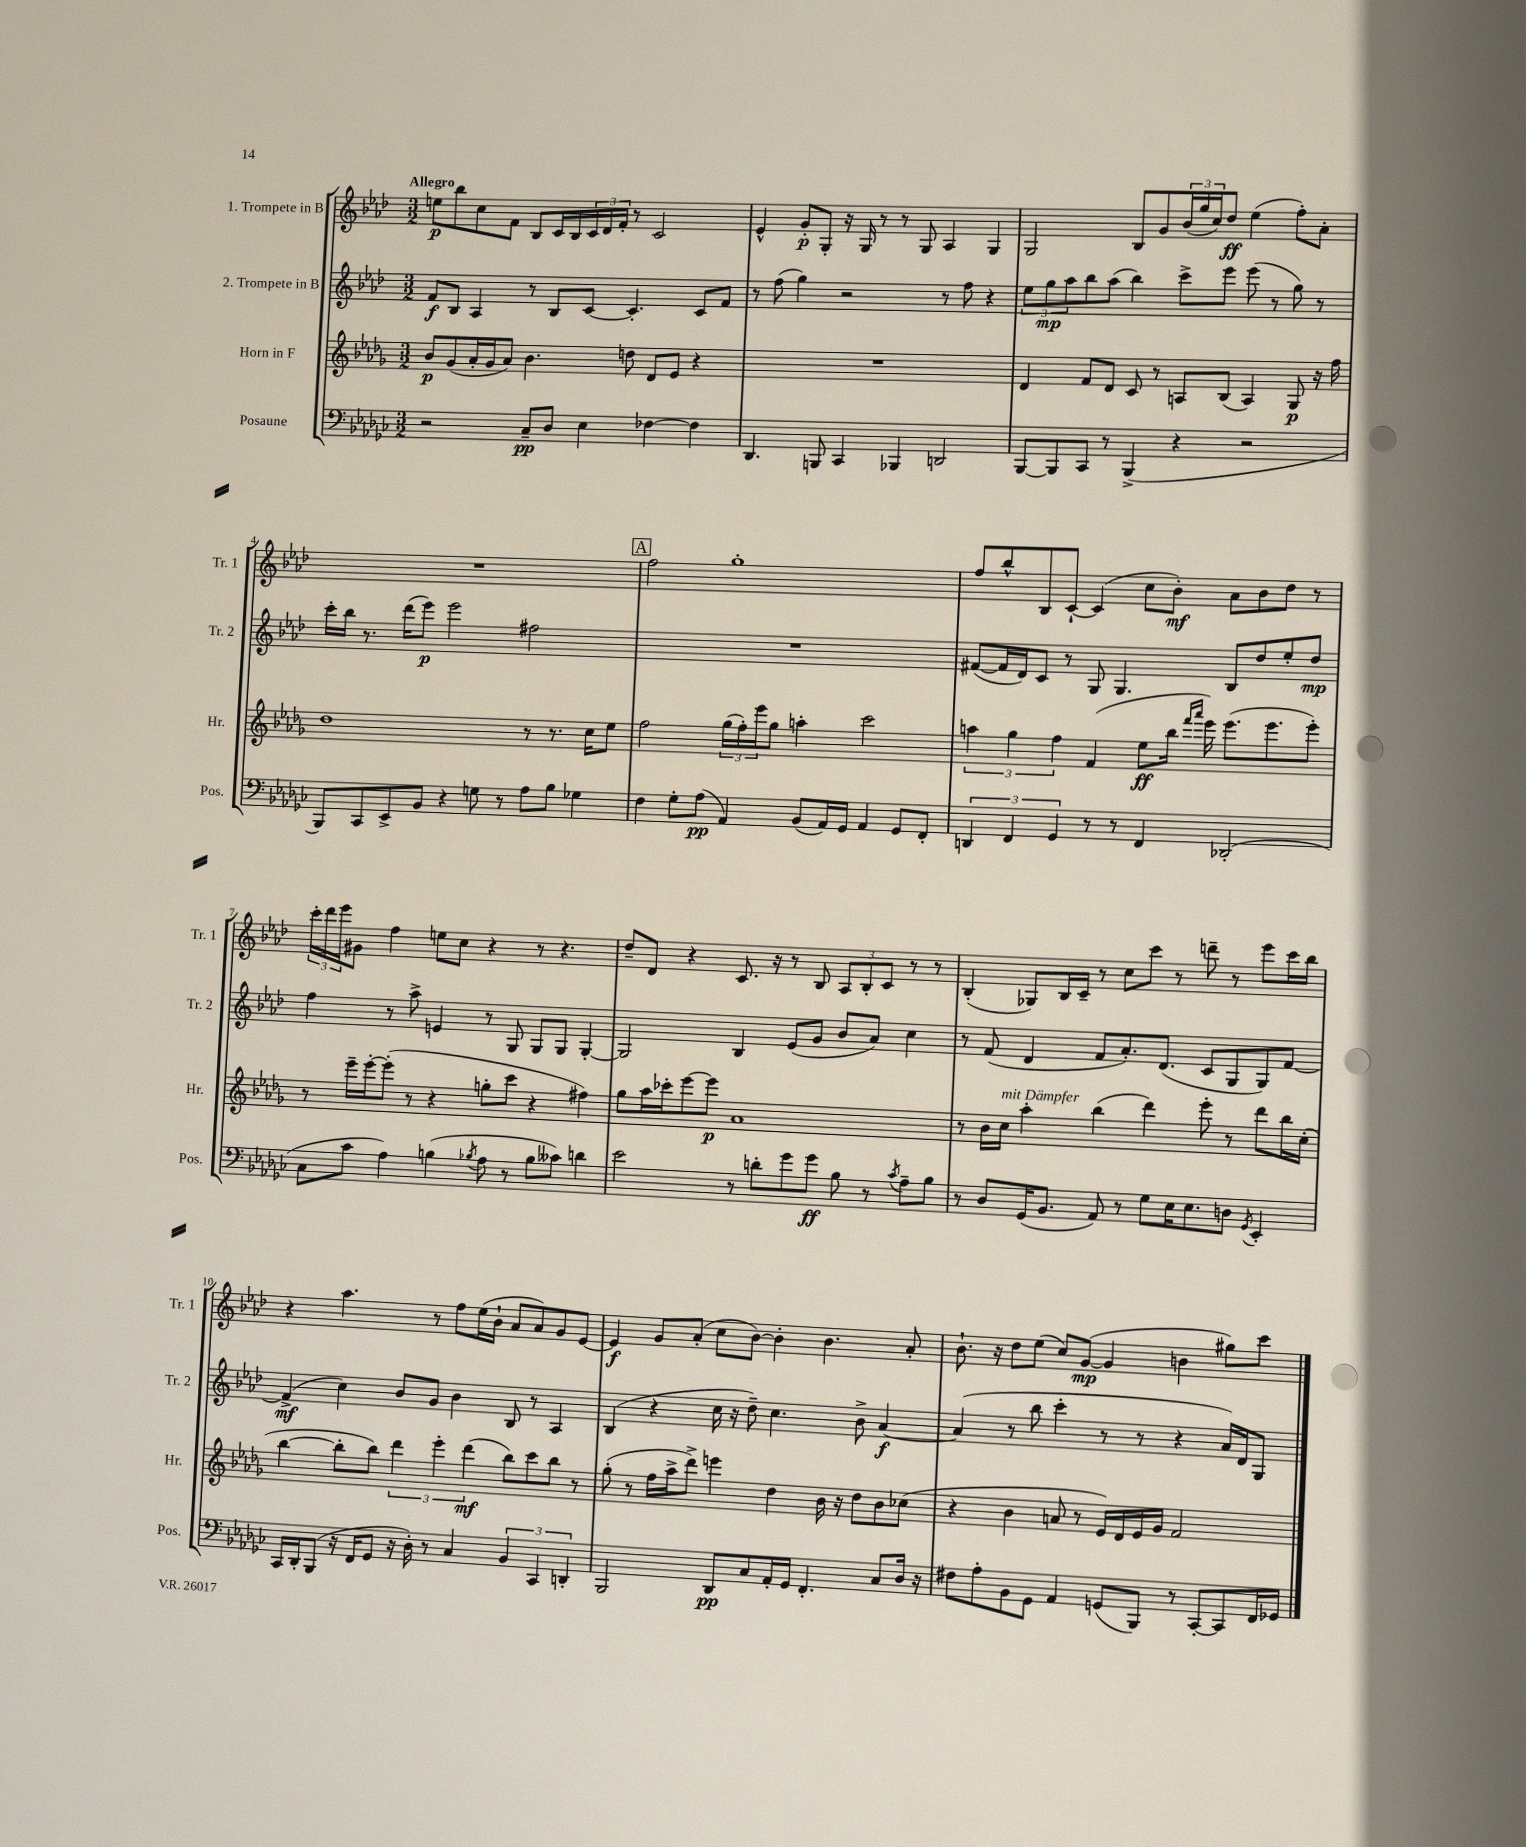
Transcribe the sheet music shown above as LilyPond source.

<<
\new StaffGroup <<
\new Staff = "s0" \with { instrumentName = "1. Trompete in B" shortInstrumentName = "Tr. 1" } {
    \clef treble \key aes \major \numericTimeSignature \time 3/2 \tempo "Allegro"
    e''8\p bes''8 c''8 f'8 bes8 c'16 bes16 \tuplet 3/2 { c'16 des'16 f'16-. } r8 c'2 |
    ees'4-^ g'8-.\p g8-. r16 g16 r8 r8 g8 aes4 g4 |
    g2 bes8 g'8 \tuplet 3/2 { bes'16( g''16 c''16) } des''8\ff ees''4( f''8-.) aes'8-. |
    R1. |
    \mark \markup { \box "A" } f''2 g''1-. |
    f''8 bes''8-^ bes8 c'8~-! c'4( c''8 bes'8-.\mf) aes'8 bes'8 des''8 r8 |
    \tuplet 3/2 { c'''16-. des'''16 ees'''16 } gis'8 f''4 e''8 c''8 r4 r8 r4. |
    des''8-- des'8 r4 c'8. r16 r8 bes8 \tuplet 3/2 { aes8 bes8-. c'8 } r8 r8 |
    bes4-.( ges8) bes16 c'16-- r8 c''8 c'''8 r8 d'''8-- r8 ees'''8 c'''16 bes''16 |
    r4 aes''4. r8 f''8 ees''16( bes'16-! aes'8 aes'8) g'8 ees'8~ |
    ees'4\f g'8 aes'8-.( c''8 bes'8~) bes'4-. bes'4. aes'8-. |
    bes'8.-! r16 des''8 ees''8( c''8) g'8~\mp( g'4 b'4 gis''8) c'''8 \bar "|." |
}
\new Staff = "s1" \with { instrumentName = "2. Trompete in B" shortInstrumentName = "Tr. 2" } {
    \clef treble \key aes \major \numericTimeSignature \time 3/2
    f'8\f bes8 aes4 r8 bes8 c'8~ c'4.-. c'8 f'8 |
    r8 f''8( g''4) r2 r8 f''8 r4 |
    \tuplet 3/2 { ees''8 g''8\mp aes''8 } bes''8 aes''8( bes''4) c'''8-> ees'''8 ees'''8( r8 g''8) r8 |
    c'''16-. bes''16 r8. des'''16( ees'''8\p) ees'''2 fis''2 |
    \mark \markup { \box "A" } R1. |
    fis'8~( fis'16 des'16) c'8 r8 g8 g4. bes8 des''8 ees''8-. des''8\mp |
    f''4 r8 aes''8-> e'4 r8 g8 g8 g8 g4~-. |
    g2 bes4 ees'8( g'8 bes'8 aes'8) c''4 |
    r8 f'8( des'4 f'8 aes'8.-.) des'8.( c'8 g8 g8) f'8~ |
    f'4->\mf( c''4) bes'8 g'8 bes'4 bes8 r8 aes4 |
    bes4( r4 c''16 r16 des''8--) c''4. bes'8-> aes'4~\f |
    aes'4( r8 bes''8 c'''4-. r8 r8 r4 aes'16) des'16 g8 \bar "|." |
}
\new Staff = "s2" \with { instrumentName = "Horn in F" shortInstrumentName = "Hr." } {
    \clef treble \key des \major \numericTimeSignature \time 3/2
    bes'8\p ges'8( aes'16-. ges'16 aes'8) bes'4. d''8 des'8 ees'8 r4 |
    R1. |
    des'4 f'8 des'8 c'8 r8 a8 bes8( a4) ges8\p r16 f''16 |
    des''1 r8 r8. c''16 ees''8 |
    \mark \markup { \box "A" } f''2 \tuplet 3/2 { ges''16( f''16-.) ees'''16 } ges''8 a''4-. c'''2 |
    \tuplet 3/2 { a''4 ges''4 f''4 } f'4( ees''8\ff bes''16 \grace { f'''16 aes'''16 } ees'''16) ees'''8.( ees'''8. ees'''8-.) |
    r8 ees'''16-- ees'''16~-. ees'''8-.( r8 r4 g''8-. c'''8 r4 fis''4) |
    ges''8 aes''16 ces'''16-. ees'''8~ ees'''8\p aes'1 |
    r8 bes'16 c''16^\markup { \italic "mit Dämpfer" } aes''4-. bes''4( des'''4) ees'''8-. r8 des'''8 bes''16 c''16-.( |
    bes''4~ bes''8-. bes''8) \tuplet 3/2 { des'''4 ees'''4-. des'''4\mf( } bes''8) c'''8 bes''8 r8 |
    ges''8-.( r8 f''16 aes''16-> des'''8->) e'''4 des''4 bes'16 r16 des''8 bes'8 ces''8( |
    r4 bes'4 a'8 r8 ees'16) des'16 ees'16 ges'16 f'2 \bar "|." |
}
\new Staff = "s3" \with { instrumentName = "Posaune" shortInstrumentName = "Pos." } {
    \clef bass \key ges \major \numericTimeSignature \time 3/2
    r2 ces8--\pp des8 ees4 fes4~ fes4 |
    des,4. b,,8 ces,4 bes,,4 d,2 |
    bes,,8~ bes,,8 ces,8 r8 bes,,4->( r4 r2 |
    bes,,8) ces,8 ees,8-> bes,8 r4 g8 r8 aes8 bes8 ges4 |
    \mark \markup { \box "A" } f4 ges8-. aes8\pp( aes,4) bes,8( aes,16) ges,16 aes,4 ges,8 f,8-. |
    \tuplet 3/2 { d,4 f,4 ges,4 } r8 r8 f,4 des,2-.( |
    ces8 ces'8 aes4) b4( \acciaccatura { bes8 } aes8 r8 bes8 ceses'8) d'4 |
    ees'2 r8 d'8-. ges'8 ges'8\ff bes8 r8 \acciaccatura { ces'8 } aes8-- bes8 |
    r8 des8 ges,16( bes,8. aes,8) r8 ges8 ees16 ees8. d8 \acciaccatura { ges,8 } ees,4-. |
    ces,16 des,16-. bes,,8( r16 f,16 ges,8 r16 des16-.) r8 ces4 \tuplet 3/2 { bes,4 ces,4 d,4-. } |
    bes,,2 des,8\pp ces8 aes,16-. ges,16 f,4.-. ces8 des16 r16 |
    fis8 aes8-. bes,8 ges,8 aes,4 g,8( bes,,8) r8 ces,8~-. ces,8 f,16 ges,16 \bar "|." |
}
>>
>>
